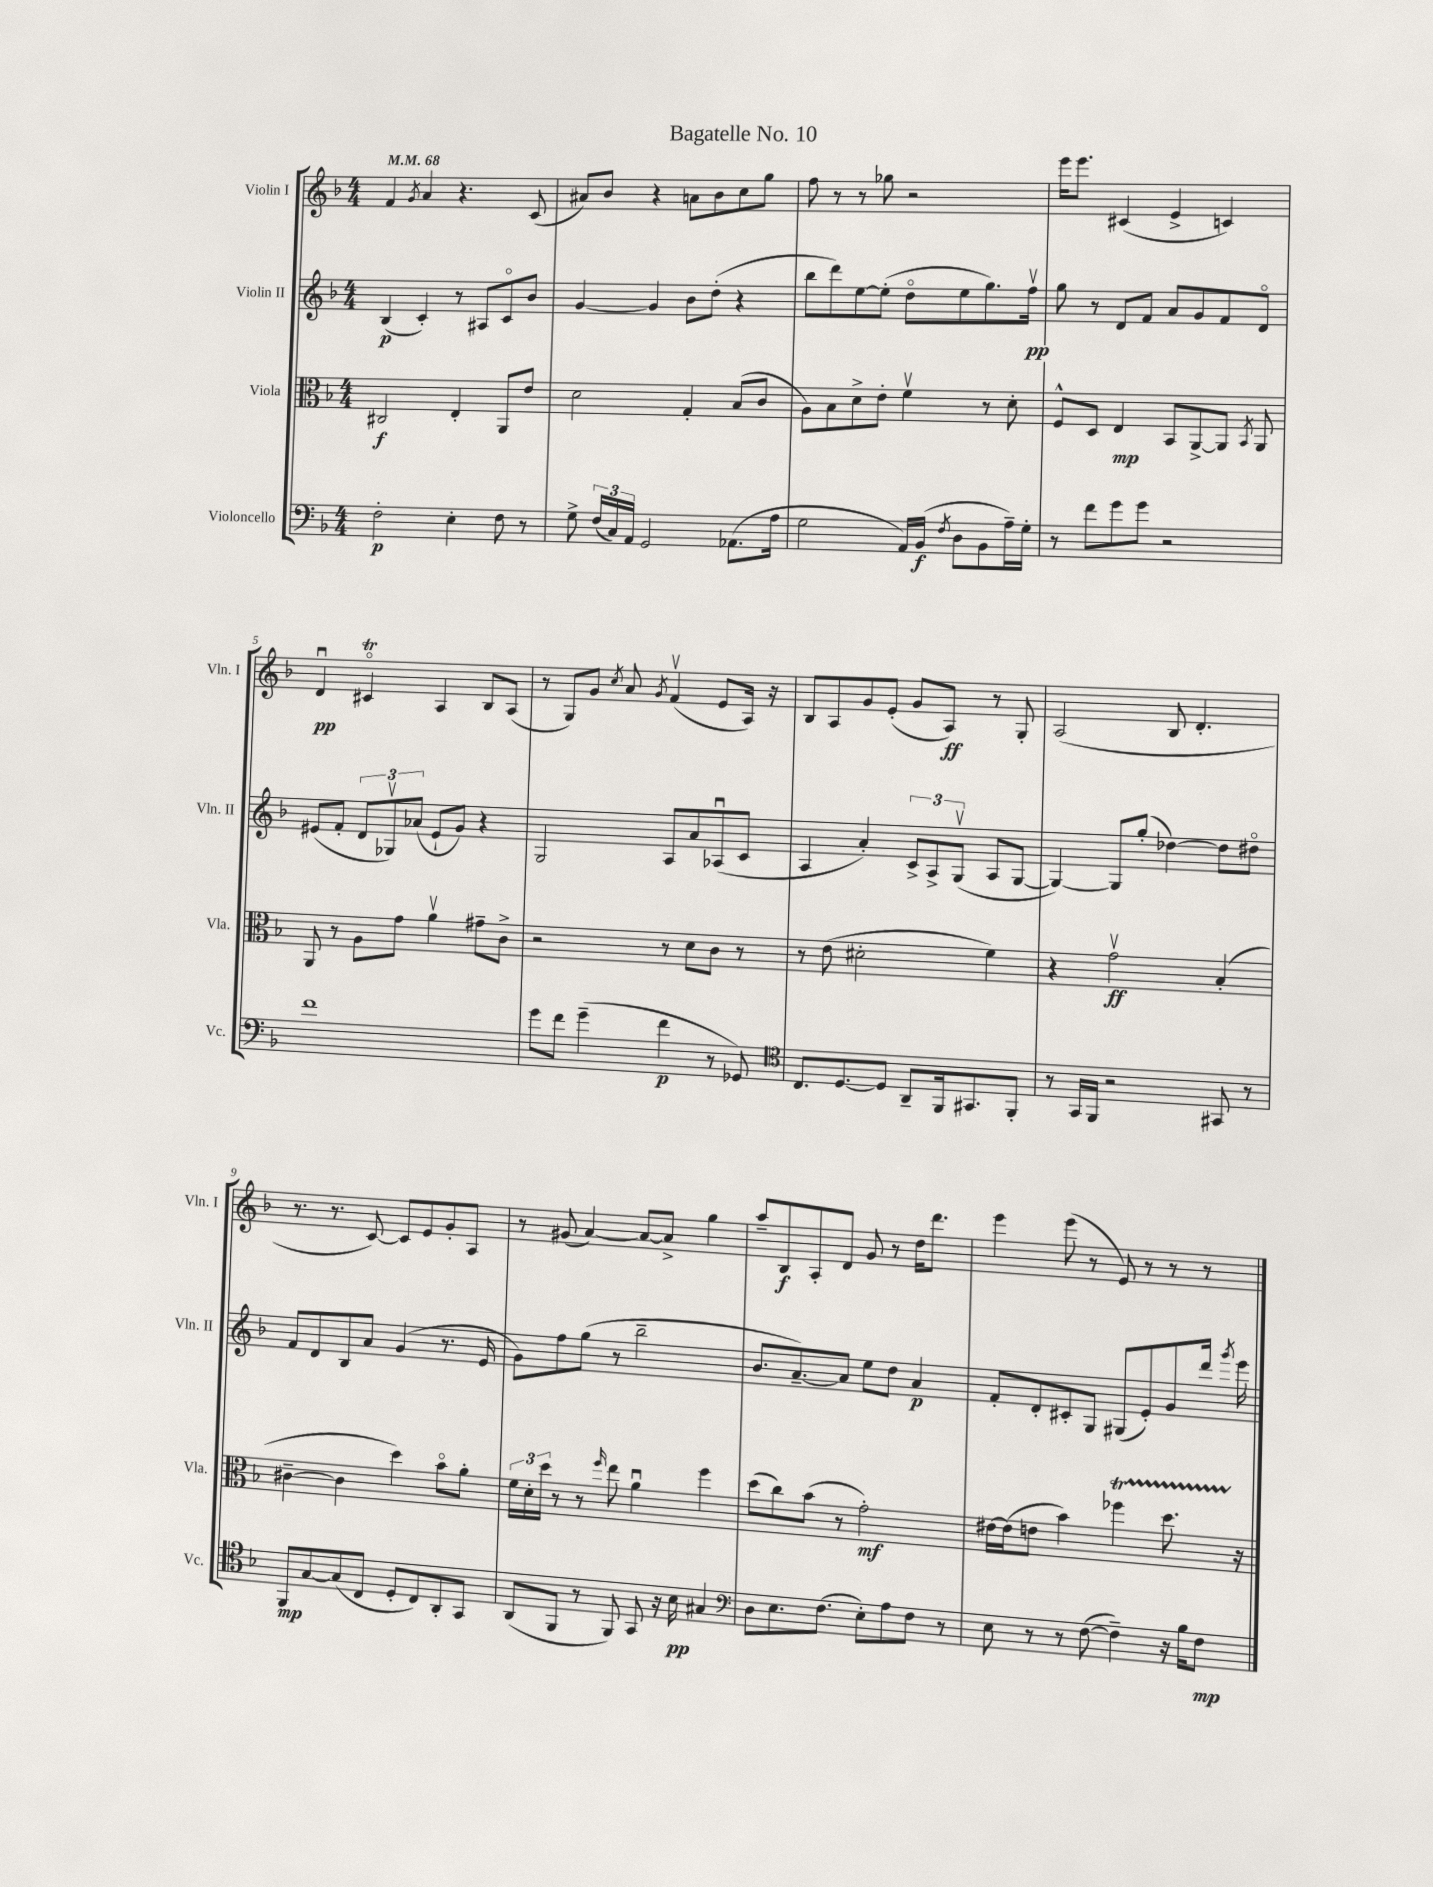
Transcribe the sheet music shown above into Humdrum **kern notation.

**kern	**kern	**kern	**kern
*staff4	*staff3	*staff2	*staff1
*clefF4	*clefC3	*clefG2	*clefG2
*k[b-]	*k[b-]	*k[b-]	*k[b-]
*M4/4	*M4/4	*M4/4	*M4/4
*MM68	*MM68	*MM68	*MM68
2F'\	2C#/	(4B-/	4f/
.	.	.	8qg/
.	.	4c'/)	4a/
4E'\	4E'/	8r	4.r
.	.	8A#/L	.
8F\	8AA/L	8co/	.
8r	8e/J	8b-/J	(8c/
=	=	=	=
8G^\	2d\	[4g/	8a#/L)
(24F/LL	.	.	8b-/J
24C/)	.	.	.
24AA/JJ	.	.	.
2GG/	.	4g/]	4r
.	4G'/	8b-\L	8a\L
.	.	(8dd'\J	8b-\
(8.AA-\L	(8B-/L	4r	8cc\
.	8c/J	.	8gg\J
16A\Jk	.	.	.
=	=	=	=
2G\	8A\L)	8bb-\L	8ff\
.	8B-\	8ddd\)	8r
.	8d^\	[8ee\	8r
.	8e'\J	(8ee'\]J	8gg-\
16AA/LL)	4fv\	8ddo\L	2r
(16BB-/JJ	.	.	.
8qF/	.	.	.
8D\L	.	8ee\	.
8BB-\	8r	8.gg\)	.
16A~\L)	8d'\	.	.
16G'\JJ	.	16ffv\Jk	.
=	=	=	=
8r	8F^^/L	8gg\	16eee\LK
.	.	.	8.eee\J
8f\L	8D/J	8r	.
8g\	4E/	8d/L	(4c#/
8g\J	.	8f/J	.
2r	8BB-/L	8a/L	4e^/
.	[8AA^/	8g/	.
.	8AA/]J	8f/	4c/)
.	8qBB-/	.	.
.	8AA/	8do/J	.
=	=	=	=
1f	8AA/	(8e#/L	4du/
.	8r	8f'/J	.
.	8A\L	12d/L	4c#o/
.	.	12G-v/)	.
.	8g\J	.	.
.	.	(12a-/J	.
.	4av\	8e#`/L	4A/
.	.	8g/J)	.
.	8g#~\L	4r	8B-/L
.	8c^\J	.	(8A/J
=	=	=	=
8g\L	2r	2G/	8r
8f\J	.	.	8G/L)
(4g~\	.	.	8g/J
.	.	.	8qcc/
.	.	.	8a/
.	.	.	8qg/
4f\	8r	8A/L	(4fv/
.	8d\L	8a/	.
8r	8c\J	(8A-u/	8e/L
8GG-/)	8r	8c/J	16A/Jk)
.	.	.	16r
=	=	=	=
*clefC4	*	*	*
8.C/L	8r	4A/	8B-/L
.	(8e\	.	8A/
[8.D/	.	.	.
.	2d#'\	4a'/)	8g/
8D/]J	.	.	(8e'/J
8AA~/L	.	12c^/L	8g/L
.	.	12A^/	.
16FF/k	.	.	8A/J)
.	.	(12Gv/J	.
8.GG#/	.	.	.
.	4f\)	8A/L	8r
8FF'/J	.	[8G/J	8G'/
=	=	=	=
8r	4r	4G/_)	(2A/
16GG/LL	.	.	.
16FF/JJ	.	.	.
2r	2gv\	8G/]L	.
.	.	(8gg'/J	.
.	.	[4dd-\)	8B-/
.	.	.	4.d'/
8GG#/	(4B-'/	8dd-\]L	.
8r	.	8dd#o\J	.
=	=	=	=
8FF/L	[4c#~\	8f/L	8.r
[8G/	.	8d/	.
.	.	.	8.r
(8G/]	4c#\]	8B-/	.
8C/J	.	8a/J	[8c/)
8D'/L	4dd\)	(4g/	8c/]L
8C/)	.	.	8e/
8AA'/	8b-o\L	8.r	8g'/
8GG/J	8a'\J	.	8A/J
.	.	16e/	.
=	=	=	=
(8AA/L	24f\LL	8g\L)	8r
.	24d'\	.	.
.	24dd\JJ	.	.
8FF/J	8r	8ff\	(8g#/
8r	8r	(8gg\J	[4a/)
.	16qqff/	.	.
8FF/)	8ee\	8r	.
8GG/	4au\	2bb-~\	8a/_L
16r	.	.	8a^/]J
16B-\	.	.	.
4G#/	4ff\	.	4gg\
=	=	=	=
*clefF4	*	*	*
8D\L	(8dd\L	8.b-/L	8aa~/L
8.E\	8cc\)	.	8B-/
.	.	[8.a~/)	.
.	(8b-\J	.	8A'/
(8.F\J	.	.	.
.	8r	8a/]J	8d/J
8E'\L)	2g'\)	8ee\L	8g/
8A\	.	8dd\J	8r
8F\J	.	4a/	16dd\LK
.	.	.	8.ddd\J
8r	.	.	.
=	=	=	=
8E\	[16e#\LL	8f'/L	4eee\
.	(16e#\]J	.	.
8r	8e\J	8d'/	.
8r	4b-\)	8c#'/	(8eee\
([8F\	.	8G/J	8r
4F~\])	4ff-\	(8G#/L	8e/)
.	.	8e'/)	8r
16r	8.dd\	8g/	8r
16B-\LK	.	.	.
8F\J	.	16ddd/Jk	8r
.	.	8qggg/	.
.	16r	16eee\	.
==	==	==	==
*-	*-	*-	*-
